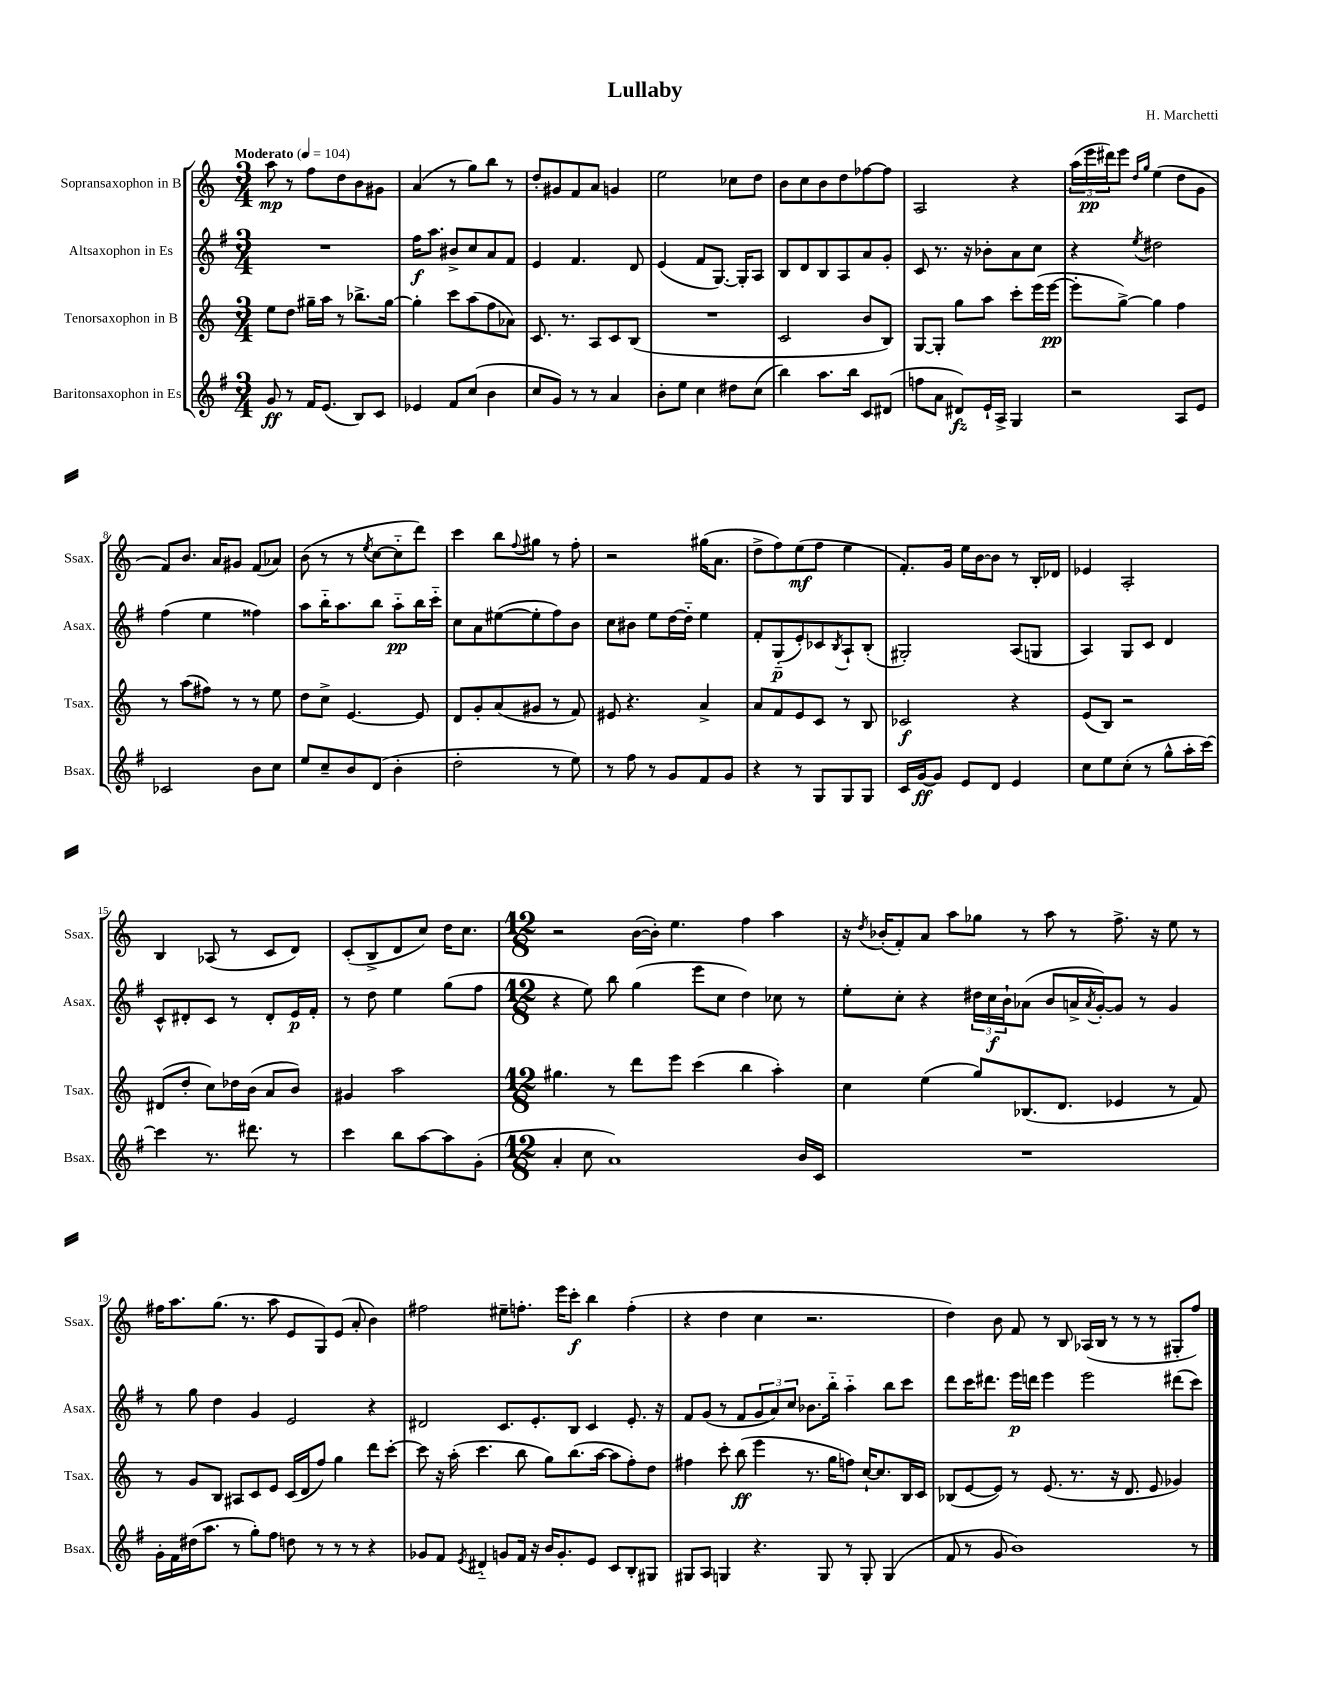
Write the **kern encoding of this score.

**kern	**dynam	**kern	**dynam	**kern	**dynam	**kern	**dynam
*part4	*part4	*part3	*part3	*part2	*part2	*part1	*part1
*staff4	*staff4	*staff3	*staff3	*staff2	*staff2	*staff1	*staff1
*I"Baritonsaxophon in Es	*	*I"Tenorsaxophon in B	*	*I"Altsaxophon in Es	*	*I"Sopransaxophon in B	*
*I'Bsax.	*	*I'Tsax.	*	*I'Asax.	*	*I'Ssax.	*
*clefG2	*	*clefG2	*	*clefG2	*	*clefG2	*
*k[f#]	*	*k[]	*	*k[f#]	*	*k[]	*
*M3/4	*	*M3/4	*	*M3/4	*	*M3/4	*
*MM104	*	*MM104	*	*MM104	*	*MM104	*
=1	=1	=1	=1	=1	=1	=1	=1
!	!	!	!	!	!	!LO:TX:a:B:t=Moderato	!
8g/	ff	8ee\L	.	2.r	.	8aa\	mp
8r	.	8dd\J	.	.	.	8r	.
16f#/KL	.	16gg#X~\LL	.	.	.	8ff\L	.
(8.e/J	.	16aa\JJ	.	.	.	.	.
.	.	8r	.	.	.	8dd\	.
8B/L)	.	8.bb-X^\L	.	.	.	8b\	.
8c/J	.	.	.	.	.	8g#X\J	.
.	.	[16gg#\Jk	.	.	.	.	.
=2	=2	=2	=2	=2	=2	=2	=2
4e-X/	.	4gg#'\]	.	16ff#\KL	f	(4a/	.
.	.	.	.	8.aa\J	.	.	.
8f#/L	.	8ccc\L	.	8b#X^/L	.	8r	.
(8cc/J	.	(8aa\	.	8cc/	.	8gg\L)	.
4b\	.	8ff\	.	8a/	.	8bb\J	.
.	.	8a-X\J)	.	8f#/J	.	8r	.
=3	=3	=3	=3	=3	=3	=3	=3
8cc/L	.	8.c/	.	4e/	.	8dd'/L	.
8g/J)	.	.	.	.	.	8g#X/	.
.	.	8.r	.	.	.	.	.
8r	.	.	.	4.f#/	.	8f/	.
8r	.	8A/L	.	.	.	8a/J	.
4a/	.	8c/	.	.	.	4gn/	.
.	.	(8B/J	.	8d/	.	.	.
=4	=4	=4	=4	=4	=4	=4	=4
8b'\L	.	2.r	.	(4e/	.	2ee\	.
8ee\J	.	.	.	.	.	.	.
4cc\	.	.	.	8f#/L	.	.	.
.	.	.	.	[8.G/J)	.	.	.
8dd#X\L	.	.	.	.	.	8cc-X\L	.
.	.	.	.	16G'/KL]	.	.	.
(8cc\J	.	.	.	8A/J	.	8dd\J	.
=5	=5	=5	=5	=5	=5	=5	=5
4bb\)	.	2c/	.	8B/L	.	8b\L	.
.	.	.	.	8d/	.	8cc\	.
8.aa\L	.	.	.	8B/	.	8b\	.
.	.	.	.	8A/	.	8dd\	.
16bb\Jk	.	.	.	.	.	.	.
8c/L	.	8b/L	.	8a/	.	[8ff-X\	.
(8d#X/J	.	8B/J)	.	8g'/J	.	8ff-\J]	.
=6	=6	=6	=6	=6	=6	=6	=6
8ffn\L	.	[8G/L	.	8c/	.	2A/	.
8a\J	.	8G'/J]	.	8.r	.	.	.
8d#X/L)	fz	8gg\L	.	.	.	.	.
.	.	.	.	16r	.	.	.
16e`/L	.	8aa\J	.	8b-X'\L	.	.	.
16A^/JJ	.	.	.	.	.	.	.
4G/	.	8ccc'\L	.	8a\	.	4r	.
.	.	(16eee\L	.	8cc\J	.	.	.
.	.	[16eee\JJ	pp	.	.	.	.
=7	=7	=7	=7	=7	=7	=7	=7
2r	.	8eee'\L]	.	4r	.	(24aa\LL	.
.	.	.	.	.	.	24eee\	pp
.	.	.	.	.	.	24ddd#X\J)	.
.	.	[8gg^\J)	.	.	.	8eee\J	.
.	.	.	.	.	.	16qqdd/LL	.
.	.	.	.	8qee/	.	16qqgg/JJ	.
.	.	4gg\]	.	2dd#X\	.	(4ee\	.
8A/L	.	4ff\	.	.	.	8dd\L	.
8e/J	.	.	.	.	.	8g\J	.
!!LO:LB:g=z
=8	=8	=8	=8	=8	=8	=8	=8
2c-X/	.	8r	.	(4ff#\	.	8f/L)	.
.	.	(8aa\L	.	.	.	8.b/J	.
.	.	8ff#X\J)	.	4ee\	.	.	.
.	.	.	.	.	.	16a/KL	.
.	.	8r	.	.	.	8g#X/J	.
8b\L	.	8r	.	4ff##X\)	.	(8f/L	.
8cc\J	.	8ee\	.	.	.	8a-X/J)	.
=9	=9	=9	=9	=9	=9	=9	=9
8ee/L	.	8dd\L	.	8aa\L	.	(8b\	.
8cc~/	.	8cc^\J	.	16bb\K	.	8r	.
.	.	.	.	8.aa\	.	.	.
8b/	.	[4.e/	.	.	.	8r	.
.	.	.	.	.	.	8qee/	.
(8d/J	.	.	.	8bb\J	.	[8cc\L	.
4b'\	.	.	.	8aa\L	pp	8cc\]	.
.	.	8e/]	.	16bb\L	.	8ddd\J)	.
.	.	.	.	16ccc\JJ	.	.	.
=10	=10	=10	=10	=10	=10	=10	=10
2dd'\	.	8d/L	.	8cc\L	.	4ccc\	.
.	.	8g'/	.	8a\	.	.	.
.	.	(8a/	.	([8ee#X\	.	8bb\L	.
.	.	.	.	.	.	8qqff/	.
.	.	8g#X/J	.	8ee#'\]	.	8gg#X\J	.
8r	.	8r	.	8ff#\)	.	8r	.
8ee\)	.	8f/)	.	8b\J	.	8ff'\	.
=11	=11	=11	=11	=11	=11	=11	=11
8r	.	8e#X/	.	8cc\L	.	2r	.
8ff#\	.	4.r	.	8b#X\J	.	.	.
8r	.	.	.	8ee\L	.	.	.
8g/L	.	.	.	[16dd\L	.	.	.
.	.	.	.	16dd\JJ]	.	.	.
8f#/	.	4a^/	.	4ee\	.	(16gg#X\KL	.
.	.	.	.	.	.	8.a\J	.
8g/J	.	.	.	.	.	.	.
=12	=12	=12	=12	=12	=12	=12	=12
4r	.	8a/L	.	8f#'/L	.	8dd^\L	.
.	.	8f/	.	(8G/	p	8ff\)	.
8r	.	8e/	.	8e'/)	.	(8ee\	mf
8G/L	.	8c/J	.	8c-X/	.	8ff\J	.
.	.	.	.	8qB/	.	.	.
8G/	.	8r	.	8A`/	.	4ee\	.
8G/J	.	8B/	.	(8B'/J	.	.	.
=13	=13	=13	=13	=13	=13	=13	=13
16c/LL	.	2c-X/	f	2G#X'/)	.	8.f'/L)	.
[16g/J	ff	.	.	.	.	.	.
8g/J]	.	.	.	.	.	.	.
.	.	.	.	.	.	16g/Jk	.
8e/L	.	.	.	.	.	16ee\LL	.
.	.	.	.	.	.	[16b\J	.
8d/J	.	.	.	.	.	8b\J]	.
4e/	.	4r	.	(8A/L	.	8r	.
.	.	.	.	8Gn/J	.	16B'/LL	.
.	.	.	.	.	.	16d-X/JJ	.
=14	=14	=14	=14	=14	=14	=14	=14
8cc\L	.	(8e/L	.	4A/)	.	4e-X/	.
8ee\	.	8B/J)	.	.	.	.	.
(8cc'\J	.	2r	.	8G/L	.	2A'/	.
8r	.	.	.	8c/J	.	.	.
8gg^^\L	.	.	.	4d/	.	.	.
16aa'\L	.	.	.	.	.	.	.
[16ccc\JJ)	.	.	.	.	.	.	.
!!LO:LB:g=z
=15	=15	=15	=15	=15	=15	=15	=15
4ccc\]	.	(8d#X/L	.	8c^^/L	.	4B/	.
.	.	8dd'/J	.	8d#X'/	.	.	.
8.r	.	8cc\L)	.	8c/J	.	(8A-X/	.
.	.	16dd-X\L	.	8r	.	8r	.
8.ddd#X\	.	(16b\JJ	.	.	.	.	.
.	.	8a/L	.	8d#'/L	.	8c/L	.
8r	.	8b/J)	.	16e/L	p	8d/J)	.
.	.	.	.	16f#'/JJ	.	.	.
=16	=16	=16	=16	=16	=16	=16	=16
4ccc\	.	4g#X/	.	8r	.	(8c'/L	.
.	.	.	.	8dd\	.	8B^/	.
8bb\L	.	2aa\	.	4ee\	.	8d/	.
[8aa\	.	.	.	.	.	8cc/J)	.
8aa\]	.	.	.	(8gg\L	.	16dd\KL	.
.	.	.	.	.	.	8.cc\J	.
(8g'\J	.	.	.	8ff#\J	.	.	.
=17	=17	=17	=17	=17	=17	=17	=17
*M12/8	*	*M12/8	*	*M12/8	*	*M12/8	*
4a'/	.	4.gg#X\	.	4r	.	2r	.
8cc\	.	.	.	8ee\)	.	.	.
1a)	.	8r	.	8bb\	.	.	.
.	.	8ddd\L	.	(4gg\	.	([16b\LL	.
.	.	.	.	.	.	16b'\JJ])	.
.	.	8eee\J	.	.	.	4.ee\	.
.	.	(4ccc\	.	8eee\L	.	.	.
.	.	.	.	8cc\J	.	.	.
.	.	4bb\	.	4dd\)	.	4ff\	.
.	.	4aa'\)	.	8cc-X\	.	4aa\	.
16b/LL	.	.	.	8r	.	.	.
16c/JJ	.	.	.	.	.	.	.
=18	=18	=18	=18	=18	=18	=18	=18
1.r	.	4cc\	.	8ee'\L	.	16r	.
.	.	.	.	.	.	8qdd/	.
.	.	.	.	.	.	(16b-X'/KL	.
.	.	.	.	8cc'\J	.	8f'/)	.
.	.	(4ee\	.	4r	.	8a/J	.
.	.	.	.	.	.	8aa\L	.
.	.	8gg/L)	.	24dd#X\LL	.	8gg-X\J	.
.	.	.	.	24cc\	f	.	.
.	.	.	.	24b`\J	.	.	.
.	.	(8.B-X/	.	(8a-X\J	.	8r	.
.	.	.	.	8b/L	.	8aa\	.
.	.	8.d/J	.	.	.	.	.
.	.	.	.	16an^/L	.	8r	.
.	.	.	.	8qa/	.	.	.
.	.	.	.	[16g'/J)	.	.	.
.	.	4e-X/	.	8g/J]	.	8.ff^\	.
.	.	.	.	8r	.	.	.
.	.	.	.	.	.	16r	.
.	.	8r	.	4g/	.	8ee\	.
.	.	8f/)	.	.	.	8r	.
!!LO:LB:g=z
=19	=19	=19	=19	=19	=19	=19	=19
16g'\LL	.	8r	.	8r	.	16ff#X\KL	.
16f#\	.	.	.	.	.	8.aa\	.
(16dd#X\J	.	8g/L	.	8gg\	.	.	.
8.aa\J	.	.	.	.	.	.	.
.	.	8B/J	.	4dd\	.	(8.gg\J	.
8r	.	8A#X/L	.	.	.	.	.
.	.	.	.	.	.	8.r	.
8gg'\L)	.	8c/	.	4g/	.	.	.
8ff#\J	.	8e/J	.	.	.	8aa\	.
8ddn\	.	(16c/LL	.	2e/	.	8e/L	.
.	.	16d/J	.	.	.	.	.
8r	.	8ff/J)	.	.	.	8G/)	.
8r	.	4gg\	.	.	.	(8e/J	.
8r	.	.	.	.	.	8a'/	.
4r	.	8ddd\L	.	4r	.	4b\)	.
.	.	[8ccc'\J	.	.	.	.	.
=20	=20	=20	=20	=20	=20	=20	=20
8g-X/L	.	8ccc\]	.	2d#X/	.	2ff#X\	.
8f#/J	.	16r	.	.	.	.	.
.	.	(16aa'\	.	.	.	.	.
8qe/	.	.	.	.	.	.	.
4d#X/	.	4.ccc\	.	.	.	.	.
8gn/L	.	.	.	8.c/L	.	8ee#X~\L	.
16f#/Jk	.	8bb\	.	.	.	8.ffn'\J	.
16r	.	.	.	8.e'/	.	.	.
16b/KL	.	8gg\L)	.	.	.	.	.
8.g'/	.	.	.	.	.	16eee\KL	.
.	.	(8.bb\	.	8B/J	.	8ccc'\J	f
8e/J	.	.	.	4c/	.	4bb\	.
.	.	[16aa\Jk	.	.	.	.	.
8c/L	.	8aa\L]	.	.	.	.	.
8B'/	.	8ff'\)	.	8.e'/	.	(4ff'\	.
8G#X/J	.	8dd\J	.	.	.	.	.
.	.	.	.	16r	.	.	.
=21	=21	=21	=21	=21	=21	=21	=21
8G#X/L	.	4ff#X\	.	8f#/L	.	4r	.
8A/J	.	.	.	(8g/J	.	.	.
4Gn/	.	8ccc'\	.	8r	.	4dd\	.
.	.	(8bb\	ff	8f#/L	.	.	.
4.r	.	4eee\	.	12g/	.	4cc\	.
.	.	.	.	12a/)	.	.	.
.	.	.	.	12cc/J	.	.	.
.	.	8.r	.	8.b-X\L	.	2.r	.
8G/	.	.	.	.	.	.	.
.	.	16gg\KL	.	16bb\Jk	.	.	.
8r	.	8ffn\J)	.	4aa\	.	.	.
8G'/	.	[16cc`/KL	.	.	.	.	.
.	.	8.cc/]	.	.	.	.	.
(4G/	.	.	.	8bb\L	.	.	.
.	.	16B/L	.	8ccc\J	.	.	.
.	.	16c/JJ	.	.	.	.	.
=22	=22	=22	=22	=22	=22	=22	=22
8f#/	.	(8B-X/L	.	8ddd\L	.	4dd\)	.
8r	.	[8e/	.	16ccc\K	.	.	.
.	.	.	.	8.ddd#X\J	.	.	.
8g/	.	8e/J])	.	.	.	8b\	.
1b)	.	8r	.	16eee\LL	p	8f/	.
.	.	.	.	16dddn\JJ	.	.	.
.	.	(8.e/	.	4eee\	.	8r	.
.	.	.	.	.	.	8B/	.
.	.	8.r	.	.	.	.	.
.	.	.	.	2eee\	.	(16A-X/LL	.
.	.	.	.	.	.	16B/JJ	.
.	.	16r	.	.	.	8r	.
.	.	8.d/	.	.	.	.	.
.	.	.	.	.	.	8r	.
.	.	8e/	.	.	.	8r	.
.	.	4g-X/)	.	(8ddd#X\L	.	8G#X'/L	.
8r	.	.	.	8ccc\J)	.	8ff/J)	.
==	==	==	==	==	==	==	==
*-	*-	*-	*-	*-	*-	*-	*-
